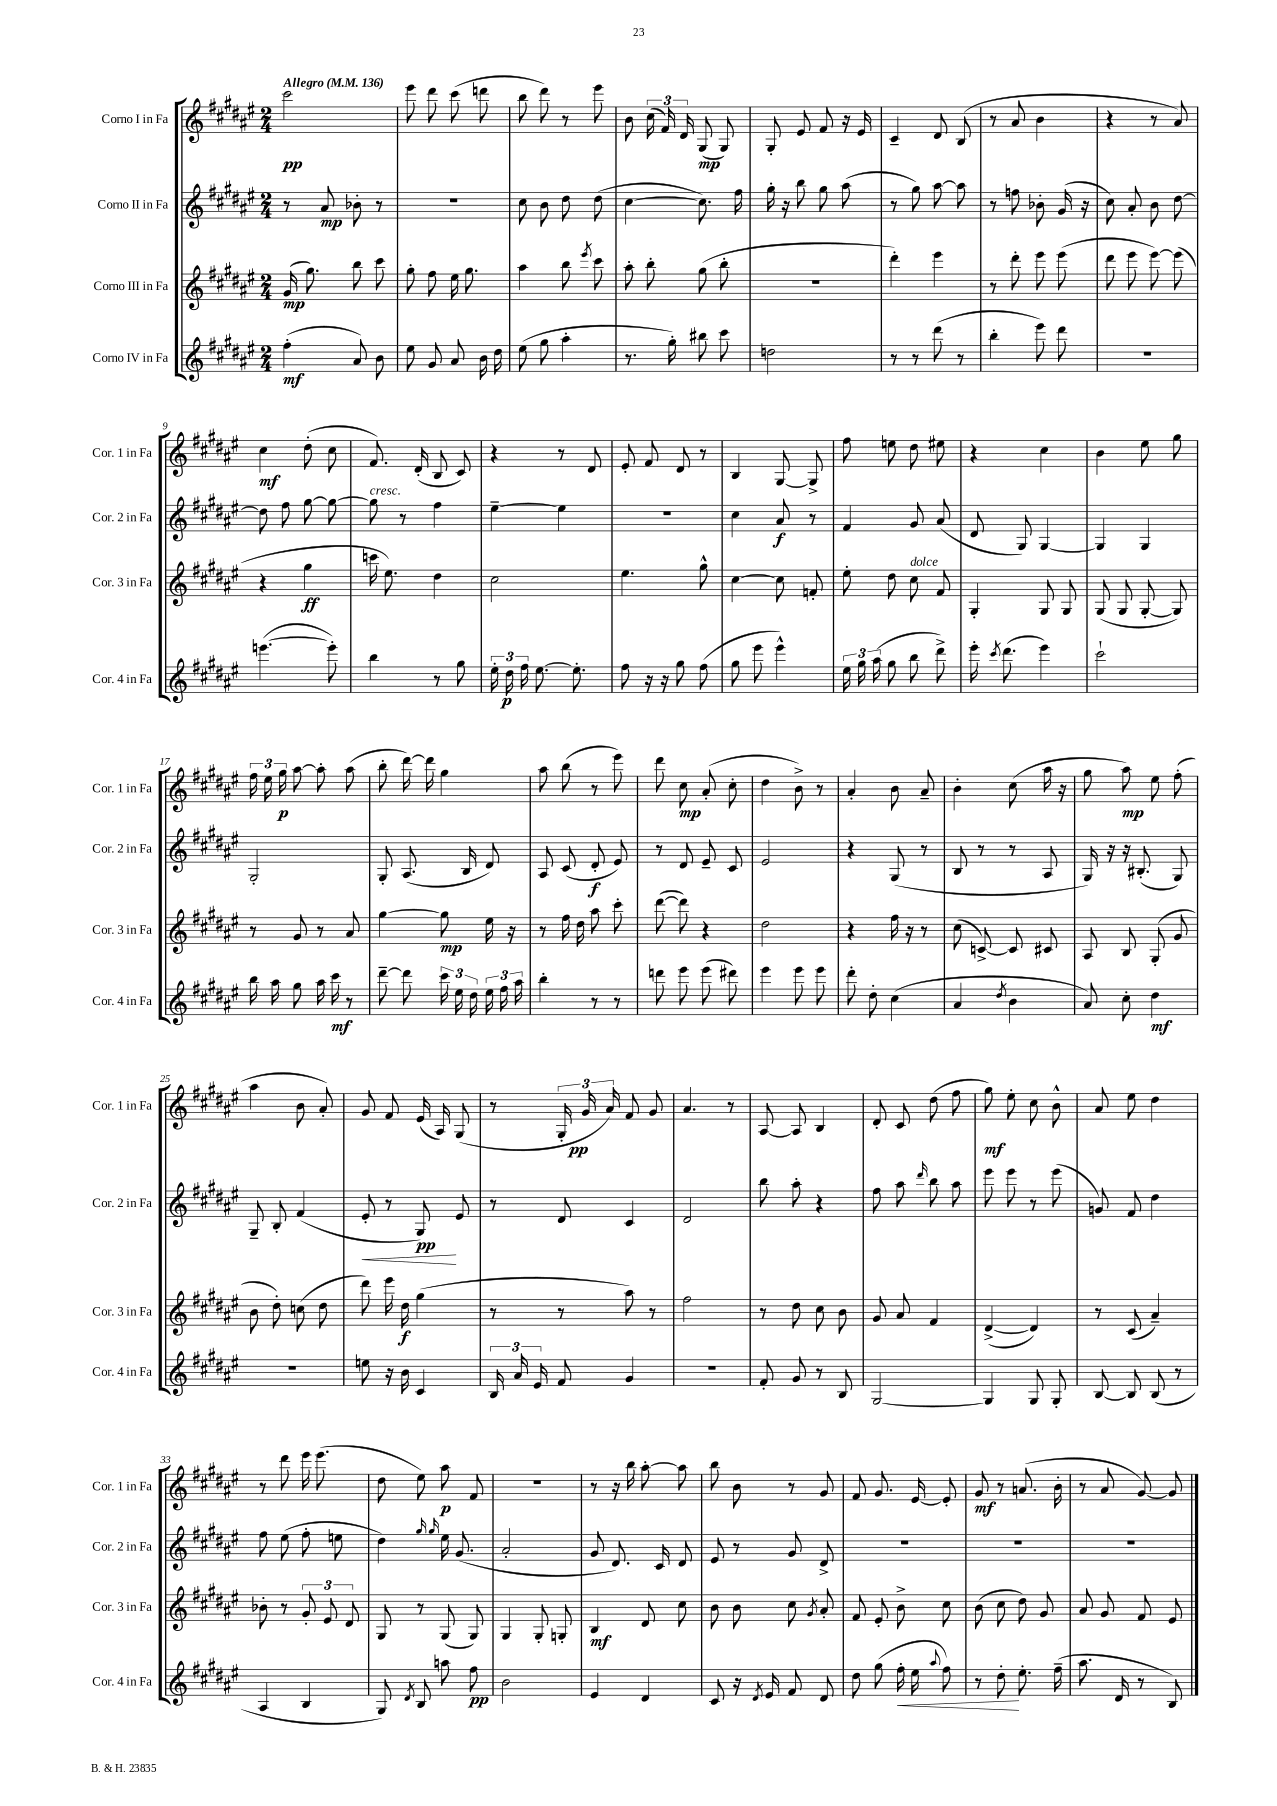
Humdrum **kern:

**kern	**kern	**kern	**kern
*staff4	*staff3	*staff2	*staff1
*clefG2	*clefG2	*clefG2	*clefG2
*k[f#c#g#d#a#e#]	*k[f#c#g#d#a#e#]	*k[f#c#g#d#a#e#]	*k[f#c#g#d#a#e#]
*M2/4	*M2/4	*M2/4	*M2/4
*MM136	*MM136	*MM136	*MM136
(4ff#'	(16g#	8r	2ccc#
.	8.gg#)	.	.
.	.	8a#	.
8a#)	8bb	8b-'	.
8b	8ccc#	8r	.
=	=	=	=
8ee#	8gg#'	2r	8eee#
8g#	8ff#	.	8ddd#
8a#	16ee#	.	(8ccc#
.	8.gg#	.	.
16b	.	.	8ddd
16dd#	.	.	.
=	=	=	=
(8ee#	4aa#	8cc#	8bb
8gg#	.	8b	8ddd#)
4aa#'	8bb	8dd#	8r
.	8qeee#	.	.
.	8ccc#	(8dd#	8eee#
=	=	=	=
8.r	8aa#'	[4cc#	8b
.	8bb'	.	(24cc#
.	.	.	24f#)
16gg#')	.	.	.
.	.	.	24d#
8bb#	(8gg#	8.cc#])	(8G#
8ccc#	8bb'	.	8G#)
.	.	16ff#	.
=	=	=	=
2dd	2r	16gg#'	8G#'
.	.	16r	.
.	.	8bb	8e#
.	.	8gg#	8f#
.	.	(8aa#	16r
.	.	.	16e#
=	=	=	=
8r	4ddd#')	8r	4c#~
8r	.	8gg#)	.
(8ddd#	4eee#	[8aa#	8d#
8r	.	8aa#]	(8B
=	=	=	=
4bb'	8r	8r	8r
.	8ddd#'	8ff	8a#
8eee#)	8eee#	8b-'	4b
8ddd#	(8eee#	(16g#	.
.	.	16r	.
=	=	=	=
2r	8ddd#	8cc#)	4r
.	8eee#	8a#'	.
.	[8eee#)	8b	8r
.	(8eee#]	[8dd#	8a#)
=	=	=	=
([4.eee	4r	8dd#]	4cc#
.	.	8ff#	.
.	4gg#	[8gg#	(8dd#'
8eee'])	.	8gg#_	8cc#
=	=	=	=
4bb	16ccc	8gg#]	8.f#)
.	8.ee#)	.	.
.	.	8r	.
.	.	.	(16d#'
8r	4dd#	4ff#	8B
8gg#	.	.	8c#)
=	=	=	=
24ee#'	2cc#	[4ee#~	4r
24dd#	.	.	.
24ff#	.	.	.
[8.ee#	.	.	.
.	.	4ee#]	8r
8.ee#']	.	.	.
.	.	.	8d#
=	=	=	=
8ff#	4.ee#	2r	8e#'
16r	.	.	8f#
16r	.	.	.
8gg#	.	.	8d#
(8ff#	8gg#^^	.	8r
=	=	=	=
8gg#	[4cc#	4cc#	4B
8eee#	.	.	.
4eee#^^)	8cc#]	8a#	[8G#
.	8f'	8r	8G#^]
=	=	=	=
24ee#	8ee#'	4f#	8ff#
24gg#	.	.	.
(24aa#	.	.	.
8gg#	8dd#	.	8ee
8bb	8cc#	8g#	8dd#
8ddd#^)	8f#	(8a#	8ee#
=	=	=	=
16eee#'	4G#'	8d#	4r
8qccc#	.	.	.
(8.ddd#	.	.	.
.	.	8G#)	.
4eee#)	8G#	[4G#	4cc#
.	8G#	.	.
=	=	=	=
2ccc#`	(8G#	4G#]	4b
.	8G#	.	.
.	[8G#'	4G#	8ee#
.	8G#])	.	8gg#
=	=	=	=
16bb	8r	2G#'	24ff#
.	.	.	24ee#
16aa#	.	.	.
.	.	.	24gg#
8gg#	8g#	.	[8aa#
16aa#	8r	.	8aa#']
16ccc#	.	.	.
8r	8a#	.	(8aa#
=	=	=	=
[8ddd#~	[4gg#	8G#'	8bb'
8ddd#]	.	(8.A#	[16ddd#)
.	.	.	16ddd#]
24ccc#	8gg#]	.	4gg#
24ee#	.	.	.
.	.	16B	.
24dd#	.	.	.
24ee#	16ee#	8d#)	.
24ff#	.	.	.
.	16r	.	.
24aa#	.	.	.
=	=	=	=
4bb'	8r	8A#	8aa#
.	16ff#	(8c#	(8bb
.	16dd#	.	.
8r	8aa#	8d#'	8r
8r	8ccc#'	8e#)	8eee#)
=	=	=	=
8ddd	([8ddd#	8r	8ddd#
8eee#	8ddd#])	8d#	8cc#
(8eee#	4r	8e#~	(8a#'
8ddd#)	.	8c#	8cc#'
=	=	=	=
4eee#	2dd#	2e#	4dd#
8eee#	.	.	8b^)
8eee#	.	.	8r
=	=	=	=
8ddd#'	4r	4r	4a#'
8dd#'	.	.	.
(4cc#	16ff#	(8G#	8b
.	16r	.	.
.	8r	8r	8a#~
=	=	=	=
4a#	(8cc#	8B	4b'
.	[8c^)	8r	.
8qdd#	.	.	.
4b	8c]	8r	(8cc#
.	8c#	8A#	16aa#
.	.	.	16r
=	=	=	=
8a#)	8A#	16G#)	8gg#
.	.	16r	.
8cc#'	8B	16r	8aa#)
.	.	(8.B#'	.
4dd#	(8G#'	.	8ee#
.	8g#	8G#)	(8ff#'
=	=	=	=
2r	8b	8G#~	4aa#
.	8dd#')	8B'	.
.	(8cc	(4f#	8b
.	8dd#	.	8a#')
=	=	=	=
8ee	8ddd#)	8e#'	8g#
16r	16eee#	8r	8f#
16b	16dd#	.	.
4c#	(4gg#	8G#)	(16e#
.	.	.	16A#)
.	.	8e#	(8G#
=	=	=	=
24B	8r	8r	8r
24a#	.	.	.
24e#	.	.	.
8f#	8r	8d#	24G#'
.	.	.	24g#
.	.	.	24a#)
4g#	8aa#)	4c#	8f#
.	8r	.	8g#
=	=	=	=
2r	2ff#	2d#	4.a#
.	.	.	8r
=	=	=	=
8f#'	8r	8bb	[8A#
8g#	8dd#	8aa#'	8A#]
8r	8cc#	4r	4B
8B	8b	.	.
=	=	=	=
[2G#	8g#	8ff#	8d#'
.	8a#	8aa#	8c#
.	.	16qqddd#	.
.	4f#	8bb	(8dd#
.	.	8aa#	8ff#
=	=	=	=
4G#]	([4d#^	8eee#	8gg#)
.	.	8eee#	8ee#'
8G#	4d#])	8r	8cc#
8G#'	.	(8eee#	8b^^
=	=	=	=
[8B	8r	8g)	8a#
8B]	(8c#	8f#	8ee#
(8B	4a#~)	4dd#	4dd#
8r	.	.	.
=	=	=	=
4A#	8b-'	8ff#	8r
.	8r	(8ee#	8ddd#
4B	12g#'	8ff#'	16eee#
.	.	.	(8.eee#
.	12e#	.	.
.	.	8ee	.
.	12d#	.	.
=	=	=	=
8G#)	8G#	4dd#)	8dd#
8qd#	.	.	.
8B	8r	.	8ee#)
.	.	16qqgg#	.
.	.	16qqgg#	.
8aa	(8G#	16ee#	8aa#
.	.	(8.g#	.
8ff#	8G#)	.	8f#
=	=	=	=
2b	4G#	2a#'	2r
.	8G#'	.	.
.	8G'	.	.
=	=	=	=
4e#	4B	8g#	8r
.	.	8.d#)	16r
.	.	.	16bb
4d#	8d#	.	[8aa#'
.	.	16c#	.
.	8cc#	8d#	8aa#]
=	=	=	=
8c#	8b	8e#	8bb
16r	8b	8r	8b
8qd#	.	.	.
16e#	.	.	.
8f#	8cc#	8g#	8r
.	8qg#	.	.
8d#	8a#'	8d#^	8g#
=	=	=	=
8dd#	8f#	2r	8f#
(8gg#	8e#'	.	8.g#
16ff#'	8b^	.	.
16ee#	.	.	[16e#
8qqaa#	.	.	.
8ff#)	8cc#	.	8e#']
=	=	=	=
8r	(8b	2r	8g#
8dd#'	8cc#	.	8r
8.ee#'	8dd#)	.	(8.a
.	8g#	.	.
(16ff#~	.	.	16b'
=	=	=	=
8.aa#	8a#	2r	8r
.	8g#	.	8a#
16d#	.	.	.
8r	8f#	.	[8g#)
8B)	8e#	.	8g#]
==	==	==	==
*-	*-	*-	*-
